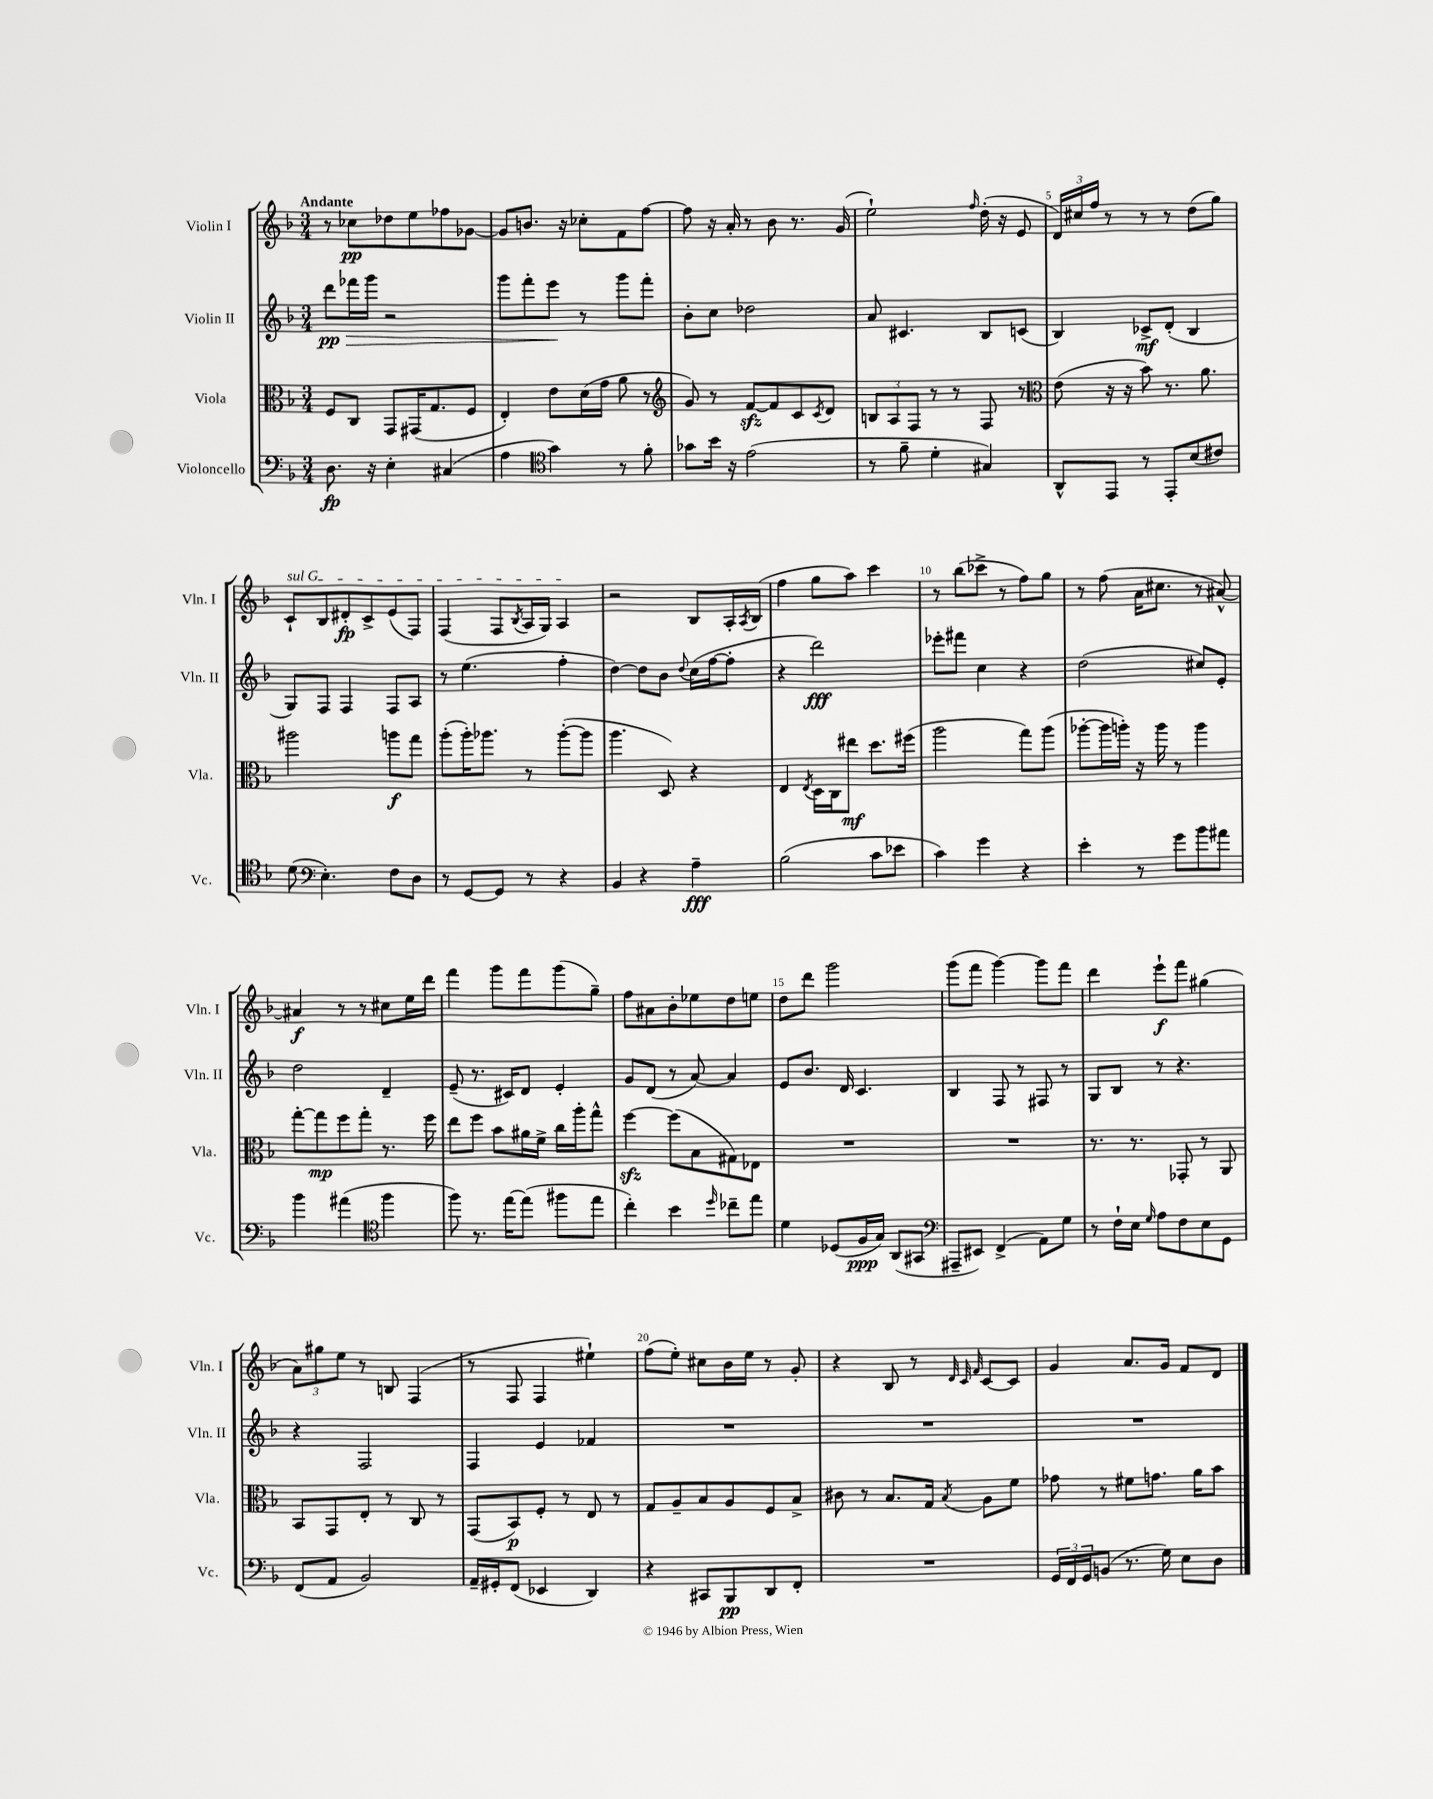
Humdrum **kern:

**kern	**dynam	**kern	**dynam	**kern	**dynam	**kern	**dynam
*part4	*part4	*part3	*part3	*part2	*part2	*part1	*part1
*staff4	*staff4	*staff3	*staff3	*staff2	*staff2	*staff1	*staff1
*I"Violoncello	*	*I"Viola	*	*I"Violin II	*	*I"Violin I	*
*I'Vc.	*	*I'Vla.	*	*I'Vln. II	*	*I'Vln. I	*
*clefF4	*	*clefC3	*	*clefG2	*	*clefG2	*
*k[b-]	*	*k[b-]	*	*k[b-]	*	*k[b-]	*
*M3/4	*	*M3/4	*	*M3/4	*	*M3/4	*
=1	=1	=1	=1	=1	=1	=1	=1
!	!	!	!	!	!	!LO:TX:a:B:t=Andante	!
!	!	!	!	!	!LO:HP:b	!	!
8.D\	fp	8F/L	.	8ddd\L	> pp	8r	.
.	.	8C/J	.	16fff-X\L	.	8cc-X\L	pp
16r	.	.	.	16ggg\JJ	.	.	.
4E'\	.	8GG/L	.	2r	.	8dd-X\	.
.	.	(16GG#X/K	.	.	.	8ee\	.
.	.	8.G/	.	.	.	.	.
(4C#X/	.	.	.	.	.	8ff-X\	.
.	.	8F/J	.	.	.	[8g-X\J	.
=2	=2	=2	=2	=2	=2	=2	=2
4A\	.	4E'/)	.	8ggg\L	.	8g-/L]	.
.	.	.	.	8fff'\	.	8.bn/J	.
*clefC4	*	*	*	*	*	*	*
4g\)	.	8e\L	.	8eee\J	.	.	.
.	.	.	.	.	.	16r	.
.	.	(16d\L	.	8r	]	8cc-X'\L	.
.	.	16g\JJ	.	.	.	.	.
8r	.	8a\	.	8ggg\L	.	8f\	.
8f'\	.	8r	.	8fff'\J	.	[8ff\J	.
=3	=3	=3	=3	=3	=3	=3	=3
*	*	*clefG2	*	*	*	*	*
8g-X\L	.	8g/)	.	8b-'\L	.	8ff\]	.
16b-\Jk	.	8r	.	8cc\J	.	16r	.
16r	.	.	.	.	.	16a'/	.
(2e\	.	[8fzz/L	.	2dd-X\	.	8r	.
.	.	8f/]	.	.	.	8b-\	.
.	.	8c/	.	.	.	8.r	.
.	.	8qc/	.	.	.	.	.
.	.	8d/J	.	.	.	.	.
.	.	.	.	.	.	(16g/	.
=4	=4	=4	=4	=4	=4	=4	=4
8r	.	12Bn/L	.	8a/	.	2ee`\)	.
.	.	12A/	.	.	.	.	.
8f~\	.	.	.	4.c#X/	.	.	.
.	.	12F/J	.	.	.	.	.
4d'\	.	8r	.	.	.	.	.
.	.	8r	.	.	.	.	.
.	.	.	.	.	.	16qqff/	.
4G#X/)	.	8F/	.	8B-/L	.	(16dd'\	.
.	.	.	.	.	.	16r	.
.	.	8r	.	(8cn/J	.	8e/	.
=5	=5	=5	=5	=5	=5	=5	=5
*	*	*clefC3	*	*	*	*	*
8AA^^/L	.	(8e\	.	4B-/)	.	24d/LL)	.
.	.	.	.	.	.	24cc#X/	.
.	.	.	.	.	.	24ff/JJ	.
8EE/J	.	16r	.	.	.	8r	.
.	.	16r	.	.	.	.	.
8r	.	8b-\)	.	8c-X^/L	mf	8r	.
8EE'/L	.	8.r	.	(8d'/J	.	8r	.
(8B-/	.	.	.	4B-/	.	(8dd\L	.
.	.	8.a\	.	.	.	.	.
8c#X/J)	.	.	.	.	.	8gg\J)	.
!!LO:LB:g=z
=6	=6	=6	=6	=6	=6	=6	=6
!	!	!	!	!	!	!LO:TX:a:i:t=sul G	!
(8d\	.	2aa#X\	.	8G/L)	.	8c`/L	.
*clefF4	*	*	*	*	*	*	*
4.E'\)	.	.	.	8F/J	.	8B-/	.
.	.	.	.	4F/	.	8d#X'/	fp
.	.	.	.	.	.	8c^/	.
8F\L	.	8aan\L	f	8F/L	.	(8e/	.
8D\J	.	8gg\J	.	8A/J	.	8F/J)	.
=7	=7	=7	=7	=7	=7	=7	=7
8r	.	(8aa'\L	.	8r	.	(4F/	.
[8GG/L	.	16aa'\K)	.	(4.ee\	.	.	.
.	.	8.aa-X\J	.	.	.	.	.
8GG/J]	.	.	.	.	.	8F/L	.
.	.	.	.	.	.	8qB-/	.
8r	.	8r	.	.	.	16A/L	.
.	.	.	.	.	.	16G/JJ)	.
4r	.	([8aa-'\L	.	4ff'\	.	4A/	.
.	.	8aa-\J]	.	.	.	.	.
=8	=8	=8	=8	=8	=8	=8	=8
4BB-/	.	4.aa\	.	[4dd\)	.	2r	.
4r	.	.	.	8dd\L]	.	.	.
.	.	8D/)	.	8b-\J	.	.	.
.	.	.	.	8qqdd/	.	.	.
4A~\	fff	4r	.	(16cc\LL	.	8B-/L	.
.	.	.	.	[16ff\J	.	.	.
.	.	.	.	8ff'\J]	.	16A'/L	.
.	.	.	.	.	.	8qA/	.
.	.	.	.	.	.	(16B-/JJ	.
=9	=9	=9	=9	=9	=9	=9	=9
(2B-\	.	4E/	.	4r	.	4ff\	.
.	.	8qE/	.	.	.	.	.
.	.	16D\LL	.	2ddd\)	fff	8gg\L	.
.	.	16C\J	.	.	.	.	.
.	.	8ee#X\J	mf	.	.	8aa\J)	.
8c\L	.	8.dd\L	.	.	.	4ccc\	.
8e-X\J	.	.	.	.	.	.	.
.	.	(16ff#X\Jk	.	.	.	.	.
=10	=10	=10	=10	=10	=10	=10	=10
4c\)	.	2aa\	.	8eee-X'\L	.	8r	.
.	.	.	.	8fff#X\J	.	(8bb-\L	.
4g\	.	.	.	4cc\	.	8ccc-X^\J	.
.	.	.	.	.	.	8r	.
4r	.	8gg\L)	.	4r	.	8ff\L)	.
.	.	(8aa\J	.	.	.	8gg\J	.
=11	=11	=11	=11	=11	=11	=11	=11
4e'\	.	[8aa-X'\L	.	(2dd\	.	8r	.
.	.	16aa-\L]	.	.	.	(8ff\	.
.	.	16aan'\JJ)	.	.	.	.	.
8r	.	16r	.	.	.	16a\KL	.
.	.	16aa\	.	.	.	8.cc#X\J	.
8g\L	.	8r	.	.	.	.	.
8b-\	.	4aa\	.	8cc#X/L)	.	8r	.
8a#X\J	.	.	.	8e'/J	.	[8a#X^^/)	.
!!LO:LB:g=z
=12	=12	=12	=12	=12	=12	=12	=12
4b-\	.	[8gg'\L	.	2dd\	.	4a#X/]	f
.	.	8gg\]	mp	.	.	.	.
(4a#X\	.	8ff\	.	.	.	8r	.
.	.	8gg'\J	.	.	.	8r	.
*clefC4	*	*	*	*	*	*	*
4ff\	.	8.r	.	4d~/	.	8cc#X\L	.
.	.	.	.	.	.	16ee\L	.
.	.	16ff\	.	.	.	16ddd\JJ	.
=13	=13	=13	=13	=13	=13	=13	=13
8ff\)	.	8ee\L	.	(8e~/	.	4fff\	.
8.r	.	8ff\J	.	8.r	.	.	.
.	.	8b-\L	.	.	.	8ggg\L	.
[16ee\KL	.	.	.	16c#X/KL)	.	.	.
(8ee\J]	.	16a#X\L	.	8d/J	.	8fff\	.
.	.	16f^\JJ	.	.	.	.	.
8ff#X\L	.	16cc\LL	.	4e'/	.	(8ggg\	.
.	.	16aa'\J	.	.	.	.	.
8ee\J	.	8gg^^\J	.	.	.	8gg~\J)	.
=14	=14	=14	=14	=14	=14	=14	=14
4cc'\)	.	[4ffzz\	.	8g/L	.	8ff\L	.
.	.	.	.	(8d/J	.	8a#X\	.
4b-\	.	(8ff\L]	.	8r	.	8b-'\	.
.	.	8B-\	.	[8a/)	.	8ee-X\	.
16qqdd/	.	.	.	.	.	.	.
8cc-X~\L	.	8G#X\)	.	4a/]	.	8dd\	.
8ee\J	.	8E-X\J	.	.	.	8een\J	.
=15	=15	=15	=15	=15	=15	=15	=15
4d\	.	2.r	.	8e/L	.	8dd\L	.
.	.	.	.	8.b-/J	.	8ddd\J	.
(8D-X/L	.	.	.	.	.	2ggg\	.
.	.	.	.	16d/	.	.	.
16F/L	ppp	.	.	4.c/	.	.	.
16G/JJ)	.	.	.	.	.	.	.
(8AA/L	.	.	.	.	.	.	.
8GG#X/J	.	.	.	.	.	.	.
=16	=16	=16	=16	=16	=16	=16	=16
*clefF4	*	*	*	*	*	*	*
8AAA#X~/L	.	2.r	.	4B-/	.	(8ggg\L	.
8EE#X/J)	.	.	.	.	.	8fff\J	.
(4FF^/	.	.	.	8F/	.	[4ggg\)	.
.	.	.	.	8r	.	.	.
8AA\L)	.	.	.	8F#X/	.	8ggg\L]	.
8G\J	.	.	.	8r	.	8fff\J	.
=17	=17	=17	=17	=17	=17	=17	=17
8r	.	8.r	.	8G/L	.	4ddd\	.
16F`\LL	.	.	.	8B-/J	.	.	.
16E\JJ	.	8.r	.	.	.	.	.
16qqG/	.	.	.	.	.	.	.
8A\L	.	.	.	8r	.	8eee`\L	f
8F\	.	8GG-X'/	.	4.r	.	8fff\J	.
8E\	.	8r	.	.	.	(4gg#X\	.
8GG\J	.	8AA/	.	.	.	.	.
!!LO:LB:g=z
=18	=18	=18	=18	=18	=18	=18	=18
(8FF/L	.	8BB-/L	.	4r	.	12a\L)	.
.	.	.	.	.	.	12gg#X\	.
8AA/J	.	8GG/	.	.	.	.	.
.	.	.	.	.	.	12ee\J	.
2BB-/)	.	8E'/J	.	2F/	.	8r	.
.	.	8r	.	.	.	8Bn/	.
.	.	8C/	.	.	.	(4F/	.
.	.	8r	.	.	.	.	.
=19	=19	=19	=19	=19	=19	=19	=19
16AA~/LL	.	(8GG/L	.	4F/	.	8r	.
16GG#X'/J	.	.	.	.	.	.	.
(8FF/J	.	8BB-/)	p	.	.	8F/	.
4EE-X/	.	8F'/J	.	4e/	.	4F/	.
.	.	8r	.	.	.	.	.
4DD/)	.	8E/	.	4f-X/	.	4ee#X`\)	.
.	.	8r	.	.	.	.	.
=20	=20	=20	=20	=20	=20	=20	=20
4r	.	8G/L	.	2.r	.	(8ff\L	.
.	.	8A~/	.	.	.	8ee'\J)	.
8CC#X/L	.	8B-/	.	.	.	8cc#X\L	.
8BBB-/	pp	8A/	.	.	.	16b-\L	.
.	.	.	.	.	.	16ee\JJ	.
8DD/	.	8F/	.	.	.	8r	.
8FF'/J	.	8B-^/J	.	.	.	8g'/	.
=21	=21	=21	=21	=21	=21	=21	=21
2.r	.	8c#X\	.	2.r	.	4r	.
.	.	8r	.	.	.	.	.
.	.	8.B-/L	.	.	.	8B-/	.
.	.	.	.	.	.	8r	.
.	.	16G/Jk	.	.	.	.	.
.	.	.	.	.	.	32qqd/	.
.	.	.	.	.	.	32qqc/	.
.	.	8qB-/	.	.	.	32qqf/	.
.	.	8A\L	.	.	.	[8c/L	.
.	.	8f\J	.	.	.	8c/J]	.
=22	=22	=22	=22	=22	=22	=22	=22
24GG/LL	.	8g-X\	.	2.r	.	4g/	.
24FF/	.	.	.	.	.	.	.
24GG/J	.	.	.	.	.	.	.
(8BBn/J	.	8r	.	.	.	.	.
8.r	.	8f#X\L	.	.	.	8.a/L	.
.	.	8.gn\J	.	.	.	.	.
16G\)	.	.	.	.	.	16g/Jk	.
8E\L	.	.	.	.	.	8f/L	.
.	.	16a\KL	.	.	.	.	.
8D\J	.	8b-\J	.	.	.	8d/J	.
==	==	==	==	==	==	==	==
*-	*-	*-	*-	*-	*-	*-	*-
